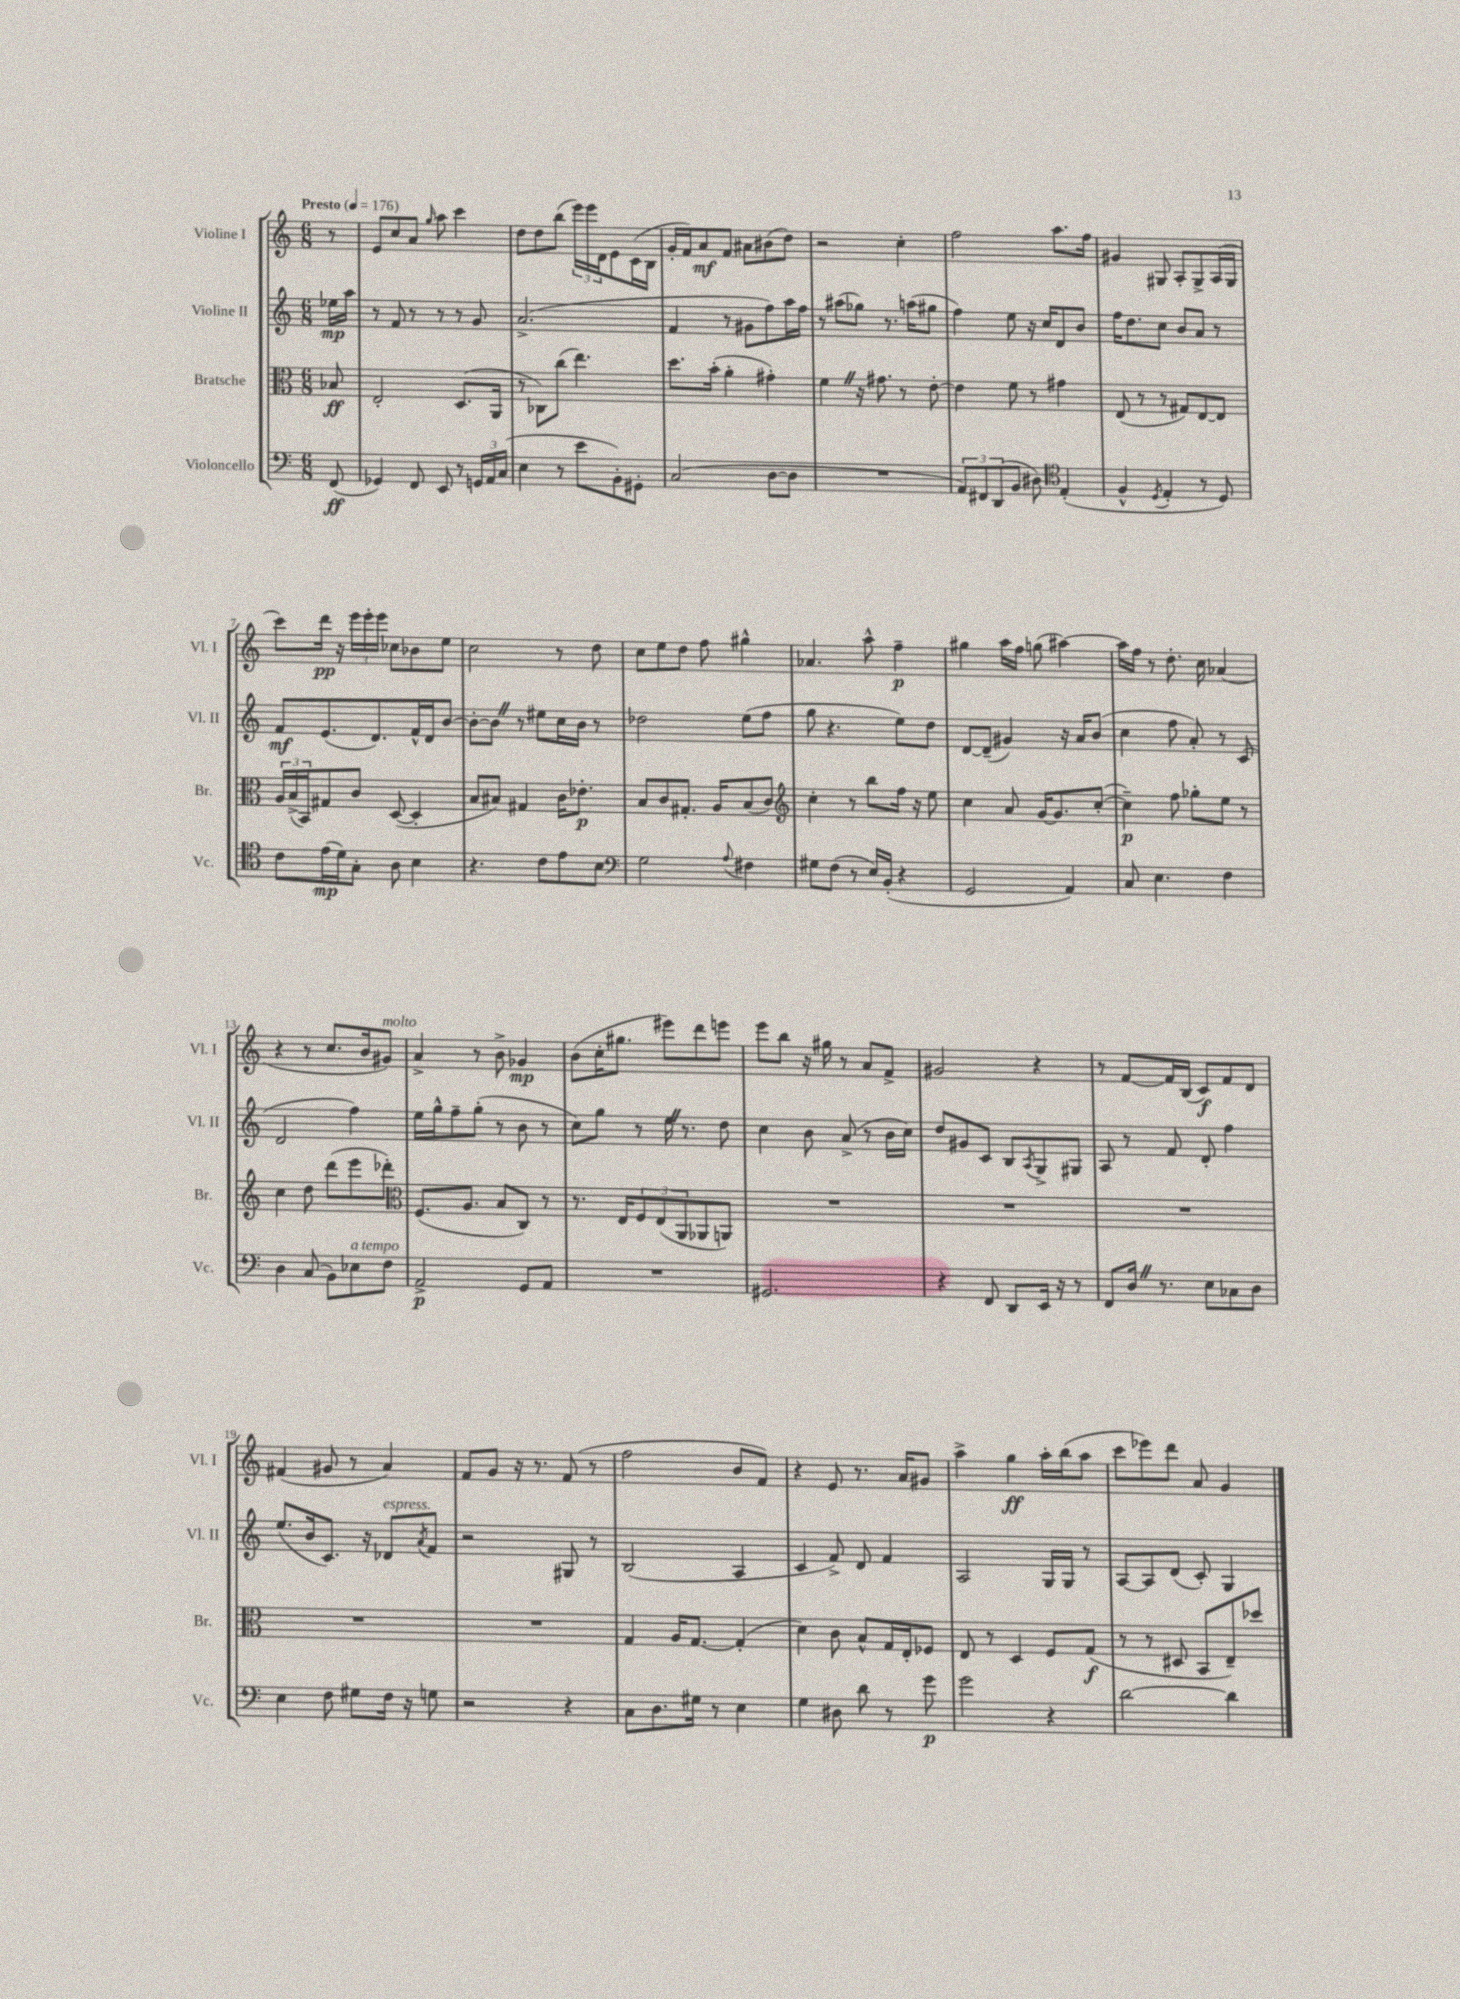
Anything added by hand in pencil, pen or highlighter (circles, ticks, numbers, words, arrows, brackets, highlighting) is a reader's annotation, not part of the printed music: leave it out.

**kern	**kern	**kern	**kern
*staff4	*staff3	*staff2	*staff1
*clefF4	*clefC3	*clefG2	*clefG2
*k[]	*k[]	*k[]	*k[]
*M6/8	*M6/8	*M6/8	*M6/8
*MM176	*MM176	*MM176	*MM176
(8FF	8B-	16ee-	8r
.	.	16aa	.
=	=	=	=
4GG-)	2E'	8r	8e
.	.	8f	8cc
8FF	.	8r	8a
.	.	.	16qqgg
8EE	.	8r	8aa
8r	(8.D	8r	4ccc
24GG	.	8g	.
24AA	.	.	.
.	16AA	.	.
(24C	.	.	.
=	=	=	=
4E	8r	(2.a^	8dd
.	8C-)	.	8dd
8r	(8cc	.	(8bb
8e	4.ee)	.	24eee)
.	.	.	24eee
.	.	.	24d
8BB')	.	.	8e
8GG#'	.	.	(16c
.	.	.	16B
=	=	=	=
(2C	8.dd	4f	16g'
.	.	.	16f)
.	.	.	8a
.	(16b'	.	.
.	4a'	8r	8f
.	.	8g#	8a#
[8D	4g#')	8ff)	(8b#
8D]	.	16aa	8dd)
.	.	16ff	.
=	=	=	=
2.r	4f	8r	2r
.	.	(8aa#	.
.	16r	8gg-)	.
.	8.g#	.	.
.	.	8.r	.
.	8r	.	4cc'
.	.	(16aa	.
.	[8e'	8gg#	.
=	=	=	=
12AA)	4e]	4ff)	2ff
12FF#	.	.	.
(12DD	.	.	.
8BB	8f	8ee	.
8D#)	8r	16r	.
.	.	16cc	.
*clefC4	*	*	*
(4E'	4g#	8d	8.aa
.	.	8b	.
.	.	.	16ff
=	=	=	=
4F^^	(8E	16ff	4g#
.	.	8.dd	.
.	8r	.	.
8qD	.	.	.
4E'	8r	8cc	8G#
.	8G#)	8b	8A'
8r	[8E	8a	8G#^
8D)	8E]	8r	(16A
.	.	.	16G#
=	=	=	=
8c	24A	8f	8ccc)
.	(24B^	.	.
.	24BB)	.	.
(16e	8G#	(8.e	16ddd
16d)	.	.	16r
8G'	8c	.	24eee
.	.	.	24eee'
.	.	8.d)	.
.	.	.	24eee
8A	([8D	.	8cc-
4B	4D']	16f^^	8b-
.	.	16d	.
.	.	[8b	8ee
=	=	=	=
4.r	8B	8b'_	2cc
.	8B#)	8b]	.
.	4G#	8r	.
8c	.	8ee#	.
8e	16c	16cc	8r
.	8.e-'	16b	.
8B	.	8r	8dd
=	=	=	=
*clefF4	*	*	*
2G	8B	2dd-	8cc
.	8c	.	8ee
.	8.G#'	.	8dd
.	.	.	8ff
.	16A	.	.
8qqA	.	.	.
4F#	(8B	(8ee	4gg#^^
.	8c)	8ff	.
=	=	=	=
*	*clefG2	*	*
8G#	4cc'	8gg	4.a-
(8F	.	4.r	.
8r	8r	.	.
16E)	8bb	.	8aa^^
(16BB'	.	.	.
4r	16ff	8ee)	4ff~
.	16r	.	.
.	8ee	8dd	.
=	=	=	=
2GG	4cc	[8d	4gg#
.	.	(8d~]	.
.	8a	4g#)	16aa
.	.	.	16ff
.	[16g	.	(8gg
.	8.g]	.	.
4AA)	.	16r	[4aa#)
.	.	16a	.
.	([8cc'	(8b	.
=	=	=	=
8C	4cc~])	4cc	16aa#]
.	.	.	16ff
4.E	.	.	8r
.	8ff	8ff	8.dd'
.	8gg-'	8a')	.
.	.	.	16cc
4F	8ee	8r	(4a-
.	8r	(8c	.
=	=	=	=
4D	4cc	2d	4r
(8C	8dd	.	8r
8BB)	(8ddd	.	8.cc
8E-	8eee	4ff)	.
.	.	.	16b
8F	8ddd-')	.	8g#)
=	=	=	=
*	*clefC3	*	*
2AA^	(8.F	16ee	4a^
.	.	16gg^^	.
.	.	8ff~	.
.	8.A	.	.
.	.	(8gg'	8r
.	8B	8r	8b^
8GG	8C)	8b	4g-
8AA	8r	8r	.
=	=	=	=
2.r	8.r	8cc)	(8b
.	.	8gg	16cc'
.	16E	.	8.gg#
.	12F	8r	.
.	(12E	.	.
.	.	16ee	8eee#)
.	12AA	.	.
.	.	8.r	.
.	8AA-	.	8ddd
.	8AA)	8dd	8eee
=	=	=	=
2.GG#	2.r	4cc	8eee
.	.	.	8bb
.	.	8b	16r
.	.	.	16gg#
.	.	(8a^	8r
.	.	8r	8a
.	.	16b	8f^
.	.	16cc)	.
=	=	=	=
4r	2.r	8dd	2g#
.	.	8g#	.
8FF	.	8c	.
8DD	.	8B	.
.	.	8qA	.
16EE	.	8G^	4r
16r	.	.	.
8r	.	8G#	.
=	=	=	=
8FF	2.r	8A	8r
16D	.	8r	[8f
8.r	.	.	.
.	.	8f	16f]
.	.	.	(16B
8E	.	8d'	8c)
8C-	.	4ff	8f
8D	.	.	8d
=	=	=	=
4E	2.r	(8.ee	(4f#
.	.	16b	.
8F	.	8.c)	8g#
8G#	.	.	8r
.	.	16r	.
16F	.	8d-	4a)
16r	.	.	.
.	.	8qa	.
8G	.	8f	.
=	=	=	=
2r	2.r	2r	8f
.	.	.	8g
.	.	.	16r
.	.	.	8.r
4r	.	8G#	(8f
.	.	8r	8r
=	=	=	=
8C	4G	(2B	2ff
8.D	.	.	.
.	16A	.	.
16G#	[8.G	.	.
8r	.	.	.
4E	(4G']	4A	8b
.	.	.	8f)
=	=	=	=
4G	4d)	4c	4r
8D#	8c	8f^)	8e
8d	8B^^	8d	8.r
8r	16G	4f	.
.	16E'	.	16a
8g	8F-	.	8g#
=	=	=	=
2g	8E	2A	4aa^
.	8r	.	.
.	4D	.	4gg
4r	8F	16G	16aa'
.	.	16G	(16bb
.	(8G	8r	8aa
=	=	=	=
[2d	8r	[8A	8ccc
.	8r	8A]	8eee-)
.	8D#	(8d	8ddd
.	8BB	8c')	8a
4d]	8E~)	4G	4g
.	8dd-	.	.
==	==	==	==
*-	*-	*-	*-
